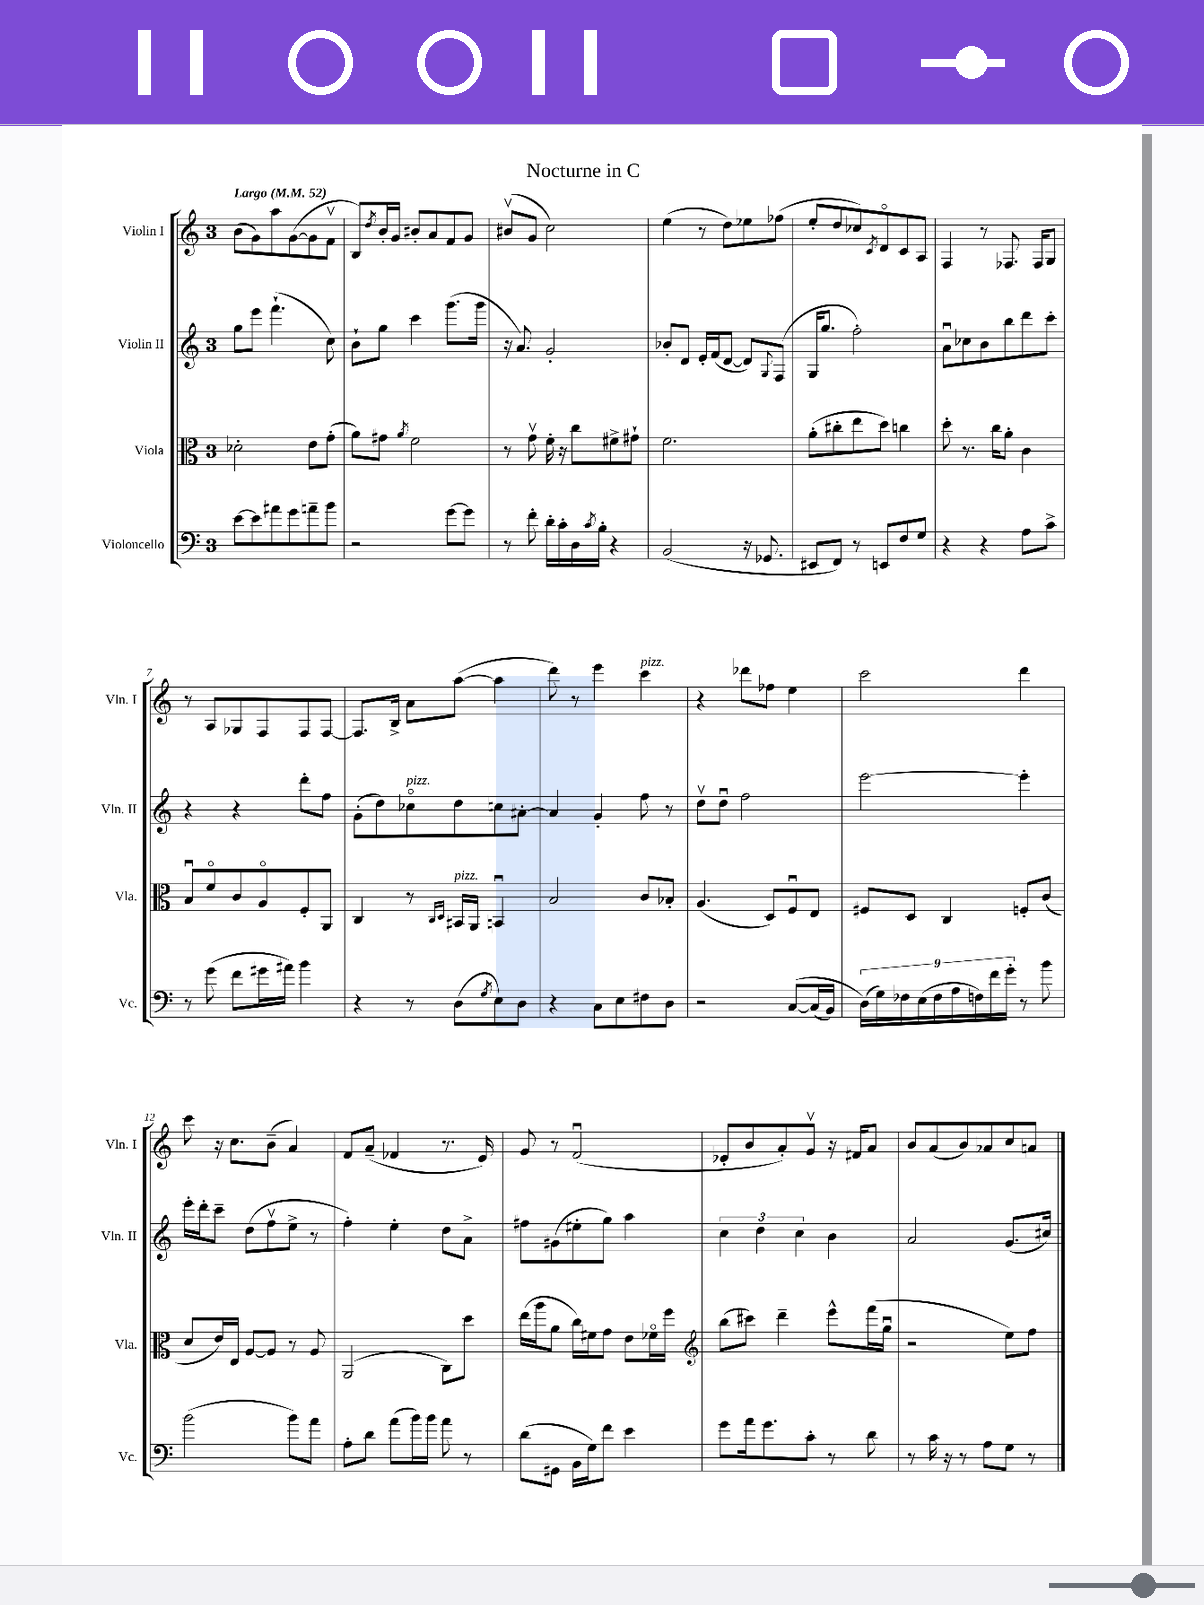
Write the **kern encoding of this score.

**kern	**kern	**kern	**kern
*staff4	*staff3	*staff2	*staff1
*clefF4	*clefC3	*clefG2	*clefG2
*k[]	*k[]	*k[]	*k[]
*M3/4	*M3/4	*M3/4	*M3/4
*MM52	*MM52	*MM52	*MM52
[8e	2d-'	8gg	(8b
8e]	.	8eee	8g)
8a#	.	(4.fff`	8aa
8g	.	.	([8g
8a~	8e	.	8g]
8b	(8g'	8cc)	8fv
=	=	=	=
2r	8a)	8b`	8B)
.	.	.	8qdd
.	8g#	8gg	16b'
.	.	.	16g
.	8qa	.	.
.	2f	4ccc	8b#'
.	.	.	8a
[8g	.	(8.ggg	8f
8g]	.	.	8g
.	.	16ggg	.
=	=	=	=
8r	8r	16r	(8b#v
.	.	8.a)	.
8f'	8gv	.	8g
16d'	16f'	2g'	2cc)
16c'	16r	.	.
16D	8cc	.	.
8qc	.	.	.
16B'	.	.	.
4r	8f#^	.	.
.	8g#`	.	.
=	=	=	=
(2BB	2.f	8b-'	(4ee
.	.	8d	.
.	.	16e'	8r
.	.	(16f	.
.	.	[8d	8dd)
16r	.	8d])	8ee-
8.GG-	.	.	.
.	.	8qqG	.
.	.	(8F	(8ff-
=	=	=	=
8EE#	(8a'	16G	8ee'
.	.	8.gg	.
8FF)	8cc#'	.	8dd
8r	8ee	2ff')	8cc-)
.	.	.	8qc
8EE	8dd)	.	8do
8F	4cc	.	8c
8G	.	.	8A
=	=	=	=
4r	8dd'	8au	4F
.	8.r	8cc-	.
4r	.	8b	8r
.	16cc	.	.
.	8a'	8bb	8.F-
8A	4c	8ddd	.
.	.	.	16F-
8c^	.	8ccc'	8G
=	=	=	=
8r	8Bu	4r	8r
(8g	8fo	.	8A
8f	8c	4r	8G-
16g#	8Ao	.	8F
16a#)	.	.	.
4b	8F'	8ddd'	8F
.	8AA	8ff	[8F
=	=	=	=
4r	4C	(8g'	8.F]
.	.	8dd)	.
.	.	.	16B^
8r	8r	8cc-o	8a
.	16qqC	.	.
.	16qqD	.	.
(8D	16BB#	8dd	([8aa
.	16AA	.	.
8qG	.	.	.
8E)	4BBu	8cc	4aa]
8D	.	[8a#'	.
=	=	=	=
4r	2B	4a#]	8ddd)
.	.	.	8r
8C	.	4g'	4eee
8E	.	.	.
8F#	8c	8ff	4ccc
8D	8B-'	8r	.
=	=	=	=
2r	(4.A	8ddv	4r
.	.	8ddu	.
.	.	2ff	8ddd-
.	8D)	.	8ff-
&([8C	8Fu	.	4ee
(16C]	8E	.	.
16BB)	.	.	.
=	=	=	=
(18D&)	8F#	[2eee	2ccc
18G)	.	.	.
18F-	.	.	.
.	8D	.	.
(18E	.	.	.
18F-	.	.	.
.	4C	.	.
18A	.	.	.
18F)	.	.	.
18f	.	.	.
18g'	.	.	.
8r	8F'	4eee']	4ddd
8b	(8c	.	.
=	=	=	=
(2b	8d	16eee'	8ccc
.	.	16ddd'	.
.	16e)	8ccc~	16r
.	16E	.	8.cc
.	[8A	(8dd	.
.	8A]	8ffv	(8b~
8b)	8r	8ee^	4a)
8a	8A	8r	.
=	=	=	=
8A'	(2AA	4ff')	8f
8d	.	.	(8a~
(8a	.	4ee'	4f-
16b)	.	.	.
16b	.	.	.
8a	8C)	8dd	8.r
8r	8dd	8a^	.
.	.	.	16e)
=	=	=	=
(8d	(16ee	8ff#	8g
.	16aa	.	.
8GG#	8a	(8g#	8r
16BB	16cc)	8ee#'	(2fu
16G)	16f#	.	.
8f	8g	8gg)	.
4e	8e	4aa	.
.	16f-o	.	.
.	16ff	.	.
=	=	=	=
*	*clefG2	*	*
8g	(8bb	6cc	8e-'
16a	8ccc#)	.	8b
.	.	6dd	.
8.g	.	.	.
.	4ddd~	.	8a')
.	.	6cc	.
8c'	.	.	8gv
8r	8eee^^	4b	16r
.	.	.	16f#
8d	(16fff	.	8a
.	16ggu	.	.
=	=	=	=
8r	2r	2a	8b
16c	.	.	(8a
16r	.	.	.
8r	.	.	8b)
8A	.	.	8a-
8G	8ee)	(8.g	8cc
8r	8ff	.	8a
.	.	16cc#)	.
==	==	==	==
*-	*-	*-	*-
